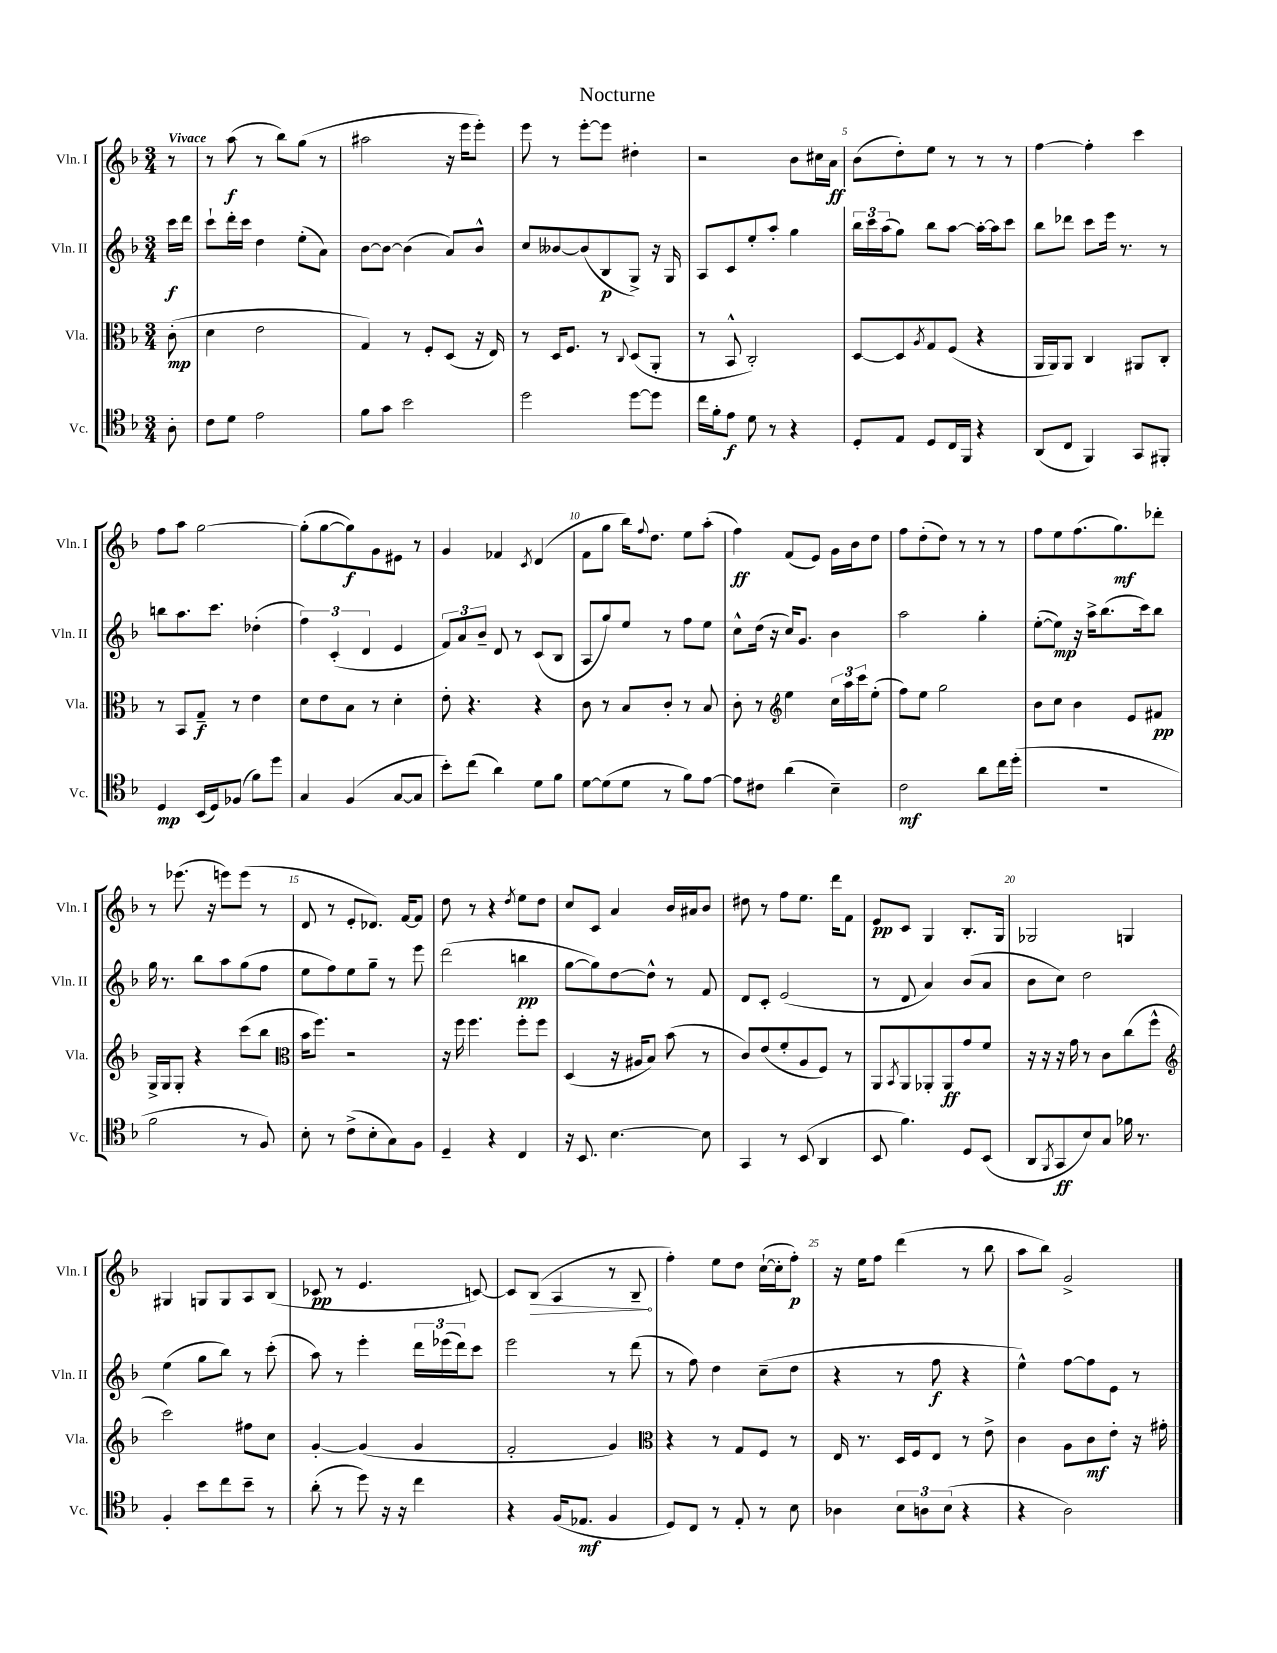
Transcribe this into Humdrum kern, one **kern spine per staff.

**kern	**dynam	**kern	**dynam	**kern	**dynam	**kern	**dynam
*part4	*part4	*part3	*part3	*part2	*part2	*part1	*part1
*staff4	*staff4	*staff3	*staff3	*staff2	*staff2	*staff1	*staff1
*I"Vc.	*	*I"Vla.	*	*I"Vln. II	*	*I"Vln. I	*
*I'Vc.	*	*I'Vla.	*	*I'Vln. II	*	*I'Vln. I	*
*clefC4	*	*clefC3	*	*clefG2	*	*clefG2	*
*k[b-]	*	*k[b-]	*	*k[b-]	*	*k[b-]	*
*M3/4	*	*M3/4	*	*M3/4	*	*M3/4	*
=	=	=	=	=	=	=	=
!	!	!	!	!	!	!LO:TX:a:B:t=Vivace	!
8A'\	.	(8c'\	mp	16ccc\LL	f	8r	.
.	.	.	.	16ddd\JJ	.	.	.
=1	=1	=1	=1	=1	=1	=1	=1
8c\L	.	4d\	.	8ccc`\L	.	8r	.
8d\J	.	.	.	16ddd'\L	.	(8aa\	f
.	.	.	.	16ccc\JJ	.	.	.
2e\	.	2e\	.	4dd\	.	8r	.
.	.	.	.	.	.	8bb-\L)	.
.	.	.	.	(8ee'\L	.	(8gg\J	.
.	.	.	.	8a\J)	.	8r	.
=2	=2	=2	=2	=2	=2	=2	=2
8f\L	.	4G/)	.	[8b-\L	.	2aa#X\	.
8g\J	.	.	.	8b-\J_	.	.	.
2b-\	.	8r	.	(4b-\]	.	.	.
.	.	8F'/L	.	.	.	.	.
.	.	(8D/J	.	8a/L)	.	16r	.
.	.	.	.	.	.	16eee\KL	.
.	.	16r	.	8b-^^/J	.	8eee'\J)	.
.	.	16E/)	.	.	.	.	.
=3	=3	=3	=3	=3	=3	=3	=3
2dd\	.	8r	.	8cc/L	.	8eee\	.
.	.	16D/KL	.	[8b--X/	.	8r	.
.	.	8.F/J	.	.	.	.	.
.	.	.	.	(8b--/]	.	[8eee'\L	.
.	.	8r	.	8B-/	p	8eee\J]	.
.	.	8qqC/	.	.	.	.	.
[8dd\L	.	(8D/L	.	8G^/J)	.	4dd#X'\	.
8dd\J]	.	8AA'/J	.	16r	.	.	.
.	.	.	.	16G/	.	.	.
=4	=4	=4	=4	=4	=4	=4	=4
16cc\LL	.	8r	.	8A/L	.	2r	.
16f'\J	.	.	.	.	.	.	.
8e\J	f	8BB-^^/	.	8c/	.	.	.
8d\	.	2C'/)	.	8ee'/	.	.	.
8r	.	.	.	8aa'/J	.	.	.
4r	.	.	.	4gg\	.	8b-\L	.
.	.	.	.	.	.	16cc#X\L	.
.	.	.	.	.	.	16a\JJ	ff
=5	=5	=5	=5	=5	=5	=5	=5
8D'/L	.	[8D/L	.	24bb-\LL	.	(8b-\L	.
.	.	.	.	24ccc\	.	.	.
.	.	.	.	(24aa\J	.	.	.
8E/J	.	8D/]	.	8gg\J)	.	8dd'\)	.
.	.	8qA/	.	.	.	.	.
8D/L	.	8G/	.	8bb-\L	.	8ee\J	.
16C/L	.	(8F/J	.	[8aa\J	.	8r	.
16FF/JJ	.	.	.	.	.	.	.
4r	.	4r	.	16aa'\LL_	.	8r	.
.	.	.	.	16aa\J]	.	.	.
.	.	.	.	8ccc\J	.	8r	.
=6	=6	=6	=6	=6	=6	=6	=6
(8AA/L	.	16AA/LL	.	8bb-\L	.	[4ff\	.
.	.	16AA/J)	.	.	.	.	.
8C/J	.	8AA/J	.	8ddd-X\J	.	.	.
4FF/)	.	4C/	.	8ccc\L	.	4ff'\]	.
.	.	.	.	16eee\Jk	.	.	.
.	.	.	.	8.r	.	.	.
8GG/L	.	8AA#X/L	.	.	.	4ccc\	.
8FF#X'/J	.	8C'/J	.	8r	.	.	.
!!LO:LB:g=z
=7	=7	=7	=7	=7	=7	=7	=7
4D/	mp	8r	.	8bbn\L	.	8ff\L	.
.	.	8BB-/L	.	8.aa\	.	8aa\J	.
(16BB-/LL	.	8G~/J	f	.	.	[2gg\	.
16D/J)	.	.	.	8.ccc\J	.	.	.
(8F-X/J	.	8r	.	.	.	.	.
8f\L)	.	4e\	.	(4dd-X'\	.	.	.
8dd\J	.	.	.	.	.	.	.
=8	=8	=8	=8	=8	=8	=8	=8
4G/	.	8d\L	.	6ff\)	.	(8gg'\L]	.
.	.	8e\	.	.	.	[8gg\	.
.	.	.	.	(6c'/	.	.	.
(4F/	.	8B-\J	.	.	.	8gg\])	f
.	.	.	.	6d/	.	.	.
.	.	8r	.	.	.	8g\	.
[8G/L	.	4d'\	.	4e/	.	8e#X\J	.
8G/J]	.	.	.	.	.	8r	.
=9	=9	=9	=9	=9	=9	=9	=9
8b-'\L)	.	8e'\	.	12f/L)	.	4g/	.
.	.	.	.	12a/	.	.	.
(8cc\J	.	4.r	.	.	.	.	.
.	.	.	.	12b-~/J	.	.	.
4a\)	.	.	.	8d/	.	4f-X/	.
.	.	.	.	8r	.	.	.
.	.	.	.	.	.	8qc/	.
8d\L	.	4r	.	(8c/L	.	(4d/	.
8f\J	.	.	.	8B-/J	.	.	.
=10	=10	=10	=10	=10	=10	=10	=10
[8d\L	.	8c\	.	8A/L	.	8f\L	.
(8d\]	.	8r	.	8gg/)	.	8gg\J	.
8d\J	.	8B-/L	.	8ee/J	.	16bb-\KL)	.
.	.	.	.	.	.	8qqff/	.
.	.	.	.	.	.	8.dd\J	.
8r	.	8c'/J	.	8r	.	.	.
8f\L)	.	8r	.	8ff\L	.	8ee\L	.
[8e\J	.	8B-/	.	8ee\J	.	(8aa'\J	.
=11	=11	=11	=11	=11	=11	=11	=11
8e\L]	.	8c'\	.	8cc^^\L	.	4ff\)	ff
8c#X\J	.	8r	.	(16dd\Jk	.	.	.
.	.	.	.	16r	.	.	.
*	*	*clefG2	*	*	*	*	*
(4a\	.	4ee\	.	16cc/KL)	.	(8f/L	.
.	.	.	.	8.g/J	.	.	.
.	.	.	.	.	.	8e/J)	.
4B-~\)	.	24cc\LL	.	4b-\	.	16g\LL	.
.	.	24aa\	.	.	.	.	.
.	.	.	.	.	.	16b-\J	.
.	.	24ccc\J	.	.	.	.	.
.	.	(8ee'\J	.	.	.	8dd\J	.
=12	=12	=12	=12	=12	=12	=12	=12
2c\	mf	8ff\L)	.	2aa\	.	8ff\L	.
.	.	8ee\J	.	.	.	(8dd'\	.
.	.	2gg\	.	.	.	8dd\J)	.
.	.	.	.	.	.	8r	.
8a\L	.	.	.	4gg'\	.	8r	.
16cc\L	.	.	.	.	.	8r	.
(16dd'\JJ	.	.	.	.	.	.	.
=13	=13	=13	=13	=13	=13	=13	=13
2.r	.	8b-\L	.	([8ee'\L	.	8ff\L	.
.	.	8cc\J	.	8ee\J])	mp	8ee\	.
.	.	4b-\	.	16r	.	(8.ff\	.
.	.	.	.	16aa^\KL	.	.	.
.	.	.	.	(8.bb-\	.	.	.
.	.	.	.	.	.	8.gg\)	mf
.	.	8e/L	.	.	.	.	.
.	.	.	.	16ccc\k)	.	.	.
.	.	8f#X/J	pp	8bb-\J	.	8ddd-X'\J	.
!!LO:LB:g=z
=14	=14	=14	=14	=14	=14	=14	=14
2f\	.	16G^/LL	.	16gg\	.	8r	.
.	.	16G/J	.	8.r	.	.	.
.	.	8G'/J	.	.	.	(8.eee-X\	.
.	.	4r	.	8bb-\L	.	.	.
.	.	.	.	.	.	16r	.
.	.	.	.	8aa\	.	8eeen\L)	.
8r	.	(8ccc\L	.	(8gg\	.	(8eee\J	.
8F/)	.	8bb-\J	.	8ff\J	.	8r	.
=15	=15	=15	=15	=15	=15	=15	=15
*	*	*clefC3	*	*	*	*	*
8B-'\	.	16b-\KL	.	8ee\L	.	8d/	.
.	.	8.ff\J)	.	.	.	.	.
8r	.	.	.	8ff\)	.	8r	.
(8c^\L	.	2r	.	8ee\	.	8e'/L	.
8B-'\	.	.	.	8gg~\J	.	8.d-X/J)	.
8G\)	.	.	.	8r	.	.	.
.	.	.	.	.	.	[16f/KL	.
8F\J	.	.	.	8eee\	.	8f/J]	.
=16	=16	=16	=16	=16	=16	=16	=16
4D~/	.	16r	.	(2ddd\	.	8dd\	.
.	.	16ff\	.	.	.	.	.
.	.	4.ff\	.	.	.	8r	.
4r	.	.	.	.	.	4r	.
.	.	.	.	.	.	8qdd/	.
4C/	.	8ff'\L	.	4bbn\	pp	8ee\L	.
.	.	8ff\J	.	.	.	8dd\J	.
=17	=17	=17	=17	=17	=17	=17	=17
16r	.	(4D/	.	[8gg\L	.	8cc/L	.
8.BB-/	.	.	.	.	.	.	.
.	.	.	.	8gg\])	.	8c/J	.
[4.B-\	.	16r	.	[8dd\	.	4a/	.
.	.	16A#X/KL	.	.	.	.	.
.	.	8B-/J)	.	8dd^^\J]	.	.	.
.	.	(8b-\	.	8r	.	16b-/LL	.
.	.	.	.	.	.	16a#X/J	.
8B-\]	.	8r	.	8f/	.	8b-/J	.
=18	=18	=18	=18	=18	=18	=18	=18
4GG/	.	8c/L)	.	8d/L	.	8dd#X\	.
.	.	(8e/	.	8c'/J	.	8r	.
8r	.	8f'/	.	(2e/	.	8ff\L	.
(8BB-/	.	8A/	.	.	.	8.ee\J	.
4AA/	.	8F/J)	.	.	.	.	.
.	.	.	.	.	.	16ddd\KL	.
.	.	8r	.	.	.	8f\J	.
=19	=19	=19	=19	=19	=19	=19	=19
8BB-/	.	8AA/L	.	8r	.	8e/L	pp
.	.	8qBB-/	.	.	.	.	.
4.f\)	.	8AA/	.	8d/	.	8c/J	.
.	.	8AA-X'/	.	4a/)	.	4G/	.
.	.	8AA-/	ff	.	.	.	.
8D/L	.	8g/	.	(8b-/L	.	8.B-'/L	.
(8BB-/J	.	8f/J	.	8a/J	.	.	.
.	.	.	.	.	.	16G/Jk	.
=20	=20	=20	=20	=20	=20	=20	=20
8AA/L	.	16r	.	8b-\L	.	2G-X/	.
.	.	16r	.	.	.	.	.
8qFF/	.	.	.	.	.	.	.
8GG/	ff	16r	.	8cc\J)	.	.	.
.	.	16g\	.	.	.	.	.
8B-/)	.	8r	.	2dd\	.	.	.
8G/J	.	8c\L	.	.	.	.	.
16f-X\	.	(8cc\	.	.	.	4Gn/	.
8.r	.	.	.	.	.	.	.
.	.	8ff^^\J	.	.	.	.	.
!!LO:LB:g=z
=21	=21	=21	=21	=21	=21	=21	=21
*	*	*clefG2	*	*	*	*	*
4F'/	.	2ccc\)	.	(4ee\	.	4G#X/	.
8b-\L	.	.	.	8gg\L	.	8Gn/L	.
8cc\	.	.	.	8bb-\J)	.	8G/	.
8b-~\J	.	8ff#X\L	.	8r	.	8A/	.
8r	.	8cc\J	.	(8ccc'\	.	(8B-/J	.
=22	=22	=22	=22	=22	=22	=22	=22
(8a'\	.	[4g'/	.	8aa\)	.	8c-X/	pp
8r	.	.	.	8r	.	8r	.
8dd\)	.	(4g/]	.	4eee'\	.	4.e/	.
16r	.	.	.	.	.	.	.
16r	.	.	.	.	.	.	.
4cc\	.	4g/	.	24ddd\LL	.	.	.
.	.	.	.	(24eee-X\	.	.	.
.	.	.	.	24ddd\J)	.	.	.
.	.	.	.	8ccc\J	.	[8cn/)	.
=23	=23	=23	=23	=23	=23	=23	=23
4r	.	2f'/	.	2eee\	.	8c/L]	.
!	!	!	!	!	!	!	!LO:HP:b
.	.	.	.	.	.	(8B-/J	>
(16F/KL	.	.	.	.	.	4A/	.
8.E-X/J	mf	.	.	.	.	.	.
4F/	.	4g/)	.	8r	.	8r	.
.	.	.	.	(8ddd\	.	8B-~/	.
.	.	.	.	.	.	.	]
=24	=24	=24	=24	=24	=24	=24	=24
*	*	*clefC3	*	*	*	*	*
8D/L)	.	4r	.	8r	.	4ff'\)	.
8C/J	.	.	.	8ff\)	.	.	.
8r	.	8r	.	4dd\	.	8ee\L	.
8E'/	.	8G/L	.	.	.	8dd\J	.
8r	.	8F/J	.	(8cc~\L	.	([16cc`\LL	.
.	.	.	.	.	.	16cc'\J]	.
8B-\	.	8r	.	8dd\J	.	8ff'\J)	p
=25	=25	=25	=25	=25	=25	=25	=25
4A-X\	.	16E/	.	4r	.	16r	.
.	.	8.r	.	.	.	16ee\KL	.
.	.	.	.	.	.	8ff\J	.
12B-\L	.	16D/LL	.	8r	.	(4ddd\	.
.	.	16F/J	.	.	.	.	.
12An\	.	.	.	.	.	.	.
.	.	8E/J	.	8ff\	f	.	.
(12B-\J	.	.	.	.	.	.	.
4r	.	8r	.	4r	.	8r	.
.	.	8e^\	.	.	.	8bb-\	.
=26	=26	=26	=26	=26	=26	=26	=26
4r	.	4c\	.	4ee^^\)	.	8aa\L	.
.	.	.	.	.	.	8bb-\J)	.
2A\)	.	8A\L	.	[8ff\L	.	2g^/	.
.	.	8c\	mf	8ff\]	.	.	.
.	.	8e'\J	.	8e\J	.	.	.
.	.	16r	.	8r	.	.	.
.	.	16g#X'\	.	.	.	.	.
==	==	==	==	==	==	==	==
*-	*-	*-	*-	*-	*-	*-	*-
